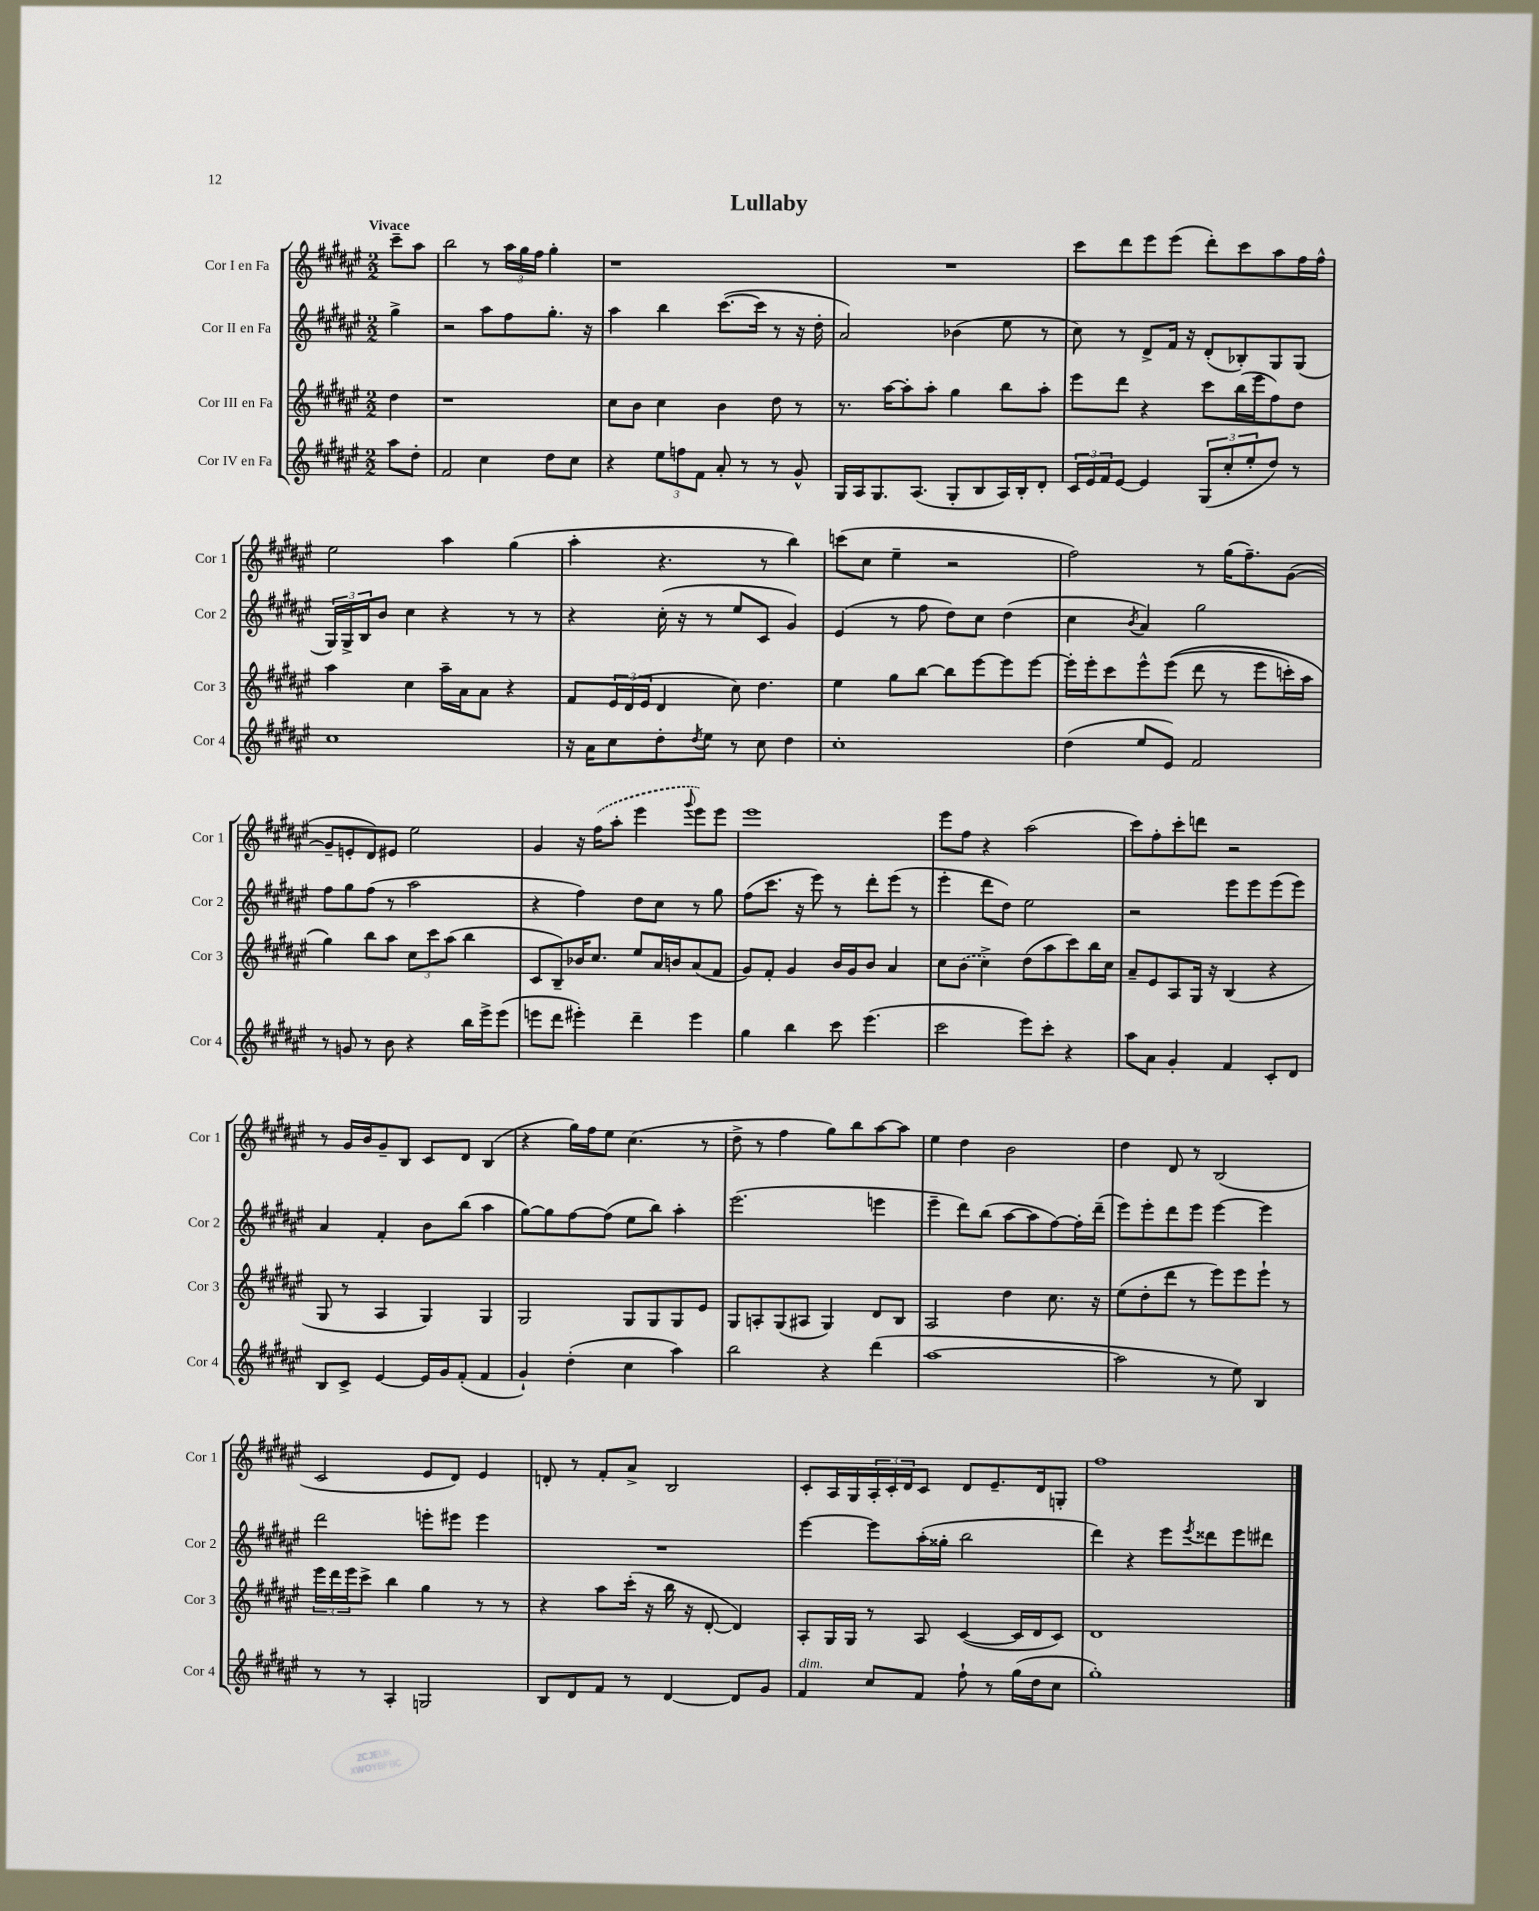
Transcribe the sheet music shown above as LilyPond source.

\header { title = "Lullaby" }
<<
\new StaffGroup <<
\new Staff = "s0" \with { instrumentName = "Cor I en Fa" shortInstrumentName = "Cor 1" } {
    \clef treble \key fis \major \numericTimeSignature \time 2/2 \partial 4 \tempo "Vivace"
    cis'''8-- ais''8 |
    b''2 r8 \tuplet 3/2 { ais''16 gis''16 fis''16 } gis''4-. |
    r1 |
    R1 |
    cis'''8 dis'''8 eis'''8 eis'''8( dis'''8-.) cis'''8 ais''8 fis''16 fis''16-^ |
    eis''2 ais''4 gis''4( |
    ais''4-. r4. r8 b''4) |
    c'''8( cis''8 eis''4-- r2 |
    fis''2) r8 gis''16( fis''8.--) gis'8~( |
    gis'8-- e'8-. dis'8) eis'8 eis''2 |
    gis'4 r16 \once \slurDashed fis''16( ais''8-. eis'''4 \appoggiatura { gis'''8 } eis'''8) eis'''8 |
    eis'''1 |
    eis'''8 fis''8 r4 ais''2( |
    cis'''8) fis''8-. cis'''8-. d'''8 r2 |
    r8 gis'16 b'16 gis'8-- b8 cis'8 dis'8 b4( |
    r4 gis''16) fis''16 eis''8 cis''4.( r8 |
    dis''8-> r8 fis''4 gis''8) b''8 ais''8~ ais''8 |
    eis''4 dis''4 b'2 |
    dis''4 dis'8 r8 b2( |
    cis'2 eis'8 dis'8) eis'4 |
    d'8-. r8 fis'8-. ais'8-> b2 |
    cis'8-. ais16 gis16 \tuplet 3/2 { ais16-. cis'16-. dis'16 } cis'8 dis'8 eis'8.-- dis'16 g8-. |
    fis''1 \bar "|." |
}
\new Staff = "s1" \with { instrumentName = "Cor II en Fa" shortInstrumentName = "Cor 2" } {
    \clef treble \key fis \major \numericTimeSignature \time 2/2 \partial 4
    gis''4-> |
    r2 ais''8 fis''8 gis''8.-. r16 |
    ais''4 b''4 cis'''8.~( cis'''16 r8 r16 dis''16-. |
    ais'2) bes'4( eis''8 r8 |
    cis''8) r8 dis'8-> fis'16 r16 dis'8-.( bes8-.) gis8 gis8( |
    \tuplet 3/2 { gis16) gis16-> b16 } b'8 cis''4 r4 r8 r8 |
    r4 cis''16-.( r16 r8 eis''8 cis'8 gis'4) |
    eis'4( r8 fis''8 dis''8) cis''8 dis''4( |
    cis''4 \acciaccatura { b'8 } ais'4) gis''2 |
    fis''8 gis''8 fis''8( r8 ais''2 |
    r4 fis''4) dis''8 cis''8 r8 gis''8 |
    fis''8( cis'''8. r16 eis'''8) r8 dis'''8-. eis'''8( r8 |
    eis'''4-. dis'''8 dis''8) eis''2 |
    r2 eis'''8 eis'''8 eis'''8( eis'''8) |
    ais'4 fis'4-. b'8 b''8( ais''4 |
    gis''8~) gis''8 fis''8~ fis''8( eis''8 b''8) ais''4-. |
    eis'''2.( e'''4 |
    eis'''4-- dis'''8) b''8( ais''8~ ais''8 fis''8~) fis''16-. dis'''16--( |
    eis'''8) eis'''8-. dis'''8 eis'''8 eis'''4~ eis'''4 |
    dis'''2 e'''8-. eis'''8 eis'''4 |
    R1 |
    eis'''4~ eis'''8 ais''16-.( gisis''16-. b''2 |
    dis'''4) r4 eis'''8 \acciaccatura { eis'''8 } disis'''8 eis'''8 dis'''8 \bar "|." |
}
\new Staff = "s2" \with { instrumentName = "Cor III en Fa" shortInstrumentName = "Cor 3" } {
    \clef treble \key fis \major \numericTimeSignature \time 2/2 \partial 4
    dis''4 |
    r1 |
    cis''8 b'8 cis''4 b'4 dis''8 r8 |
    r8. ais''16~ ais''8-. ais''8-. gis''4 b''8 ais''8-. |
    eis'''8 dis'''8 r4 cis'''8 b''16( eis'''16 fis''8) dis''8 |
    ais''4 cis''4 ais''16-- ais'16 ais'8 r4 |
    fis'8 \tuplet 3/2 { eis'16 dis'16( eis'16 } dis'4 cis''8) dis''4. |
    eis''4 gis''8 b''8~ b''8 eis'''8~ eis'''8 eis'''8~ |
    eis'''16-. eis'''16-. cis'''8 eis'''8-^ eis'''8(\( dis'''8 r8 eis'''8 c'''16-.) ais''16 |
    gis''4\) b''8 ais''8 \tuplet 3/2 { cis''8 cis'''8 ais''8( } b''4 |
    cis'8 b8--) bes'16 cis''8. eis''8 ais'16 b'16 ais'8( fis'8 |
    gis'8) fis'8-. gis'4 b'16 gis'16 b'8 ais'4 |
    cis''8 \once \slurDashed b'8( cis''4->) dis''8( ais''8 cis'''8) b''16 cis''16 |
    ais'8-- eis'8 ais8 gis16 r16 b4( r4 |
    gis8 r8 ais4 gis4) gis4 |
    gis2 gis8 gis8 gis8 eis'8 |
    gis8 a8-. gis8( ais8 gis4) dis'8 b8 |
    ais2 dis''4 cis''8. r16 |
    eis''8( dis''8-. dis'''8 r8 eis'''8) eis'''8 eis'''8-! r8 |
    \tuplet 3/2 { eis'''16 dis'''16 eis'''16 } cis'''8-> b''4 gis''4 r8 r8 |
    r4 ais''8 cis'''16-.( r16 b''16 r16 dis'8~-. dis'4) |
    ais8-. gis16 gis16 r8 ais8 cis'4~( cis'16 dis'16 cis'8) |
    dis'1 \bar "|." |
}
\new Staff = "s3" \with { instrumentName = "Cor IV en Fa" shortInstrumentName = "Cor 4" } {
    \clef treble \key fis \major \numericTimeSignature \time 2/2 \partial 4
    ais''8 dis''8-. |
    fis'2 cis''4 dis''8 cis''8 |
    r4 \tuplet 3/2 { eis''8 f''8 fis'8 } ais'8-. r8 r8 gis'8-^ |
    gis16 ais16 gis8. ais8.( gis8-. b8 ais16) b16-. dis'8-. |
    \tuplet 3/2 { cis'16 eis'16 fis'16 } eis'8~ eis'4 \tuplet 3/2 { gis8( cis''8-. eis''8-. } dis''8) r8 |
    cis''1 |
    r16 ais'16 cis''8 dis''8-. \acciaccatura { dis''8 } eis''8 r8 cis''8 dis''4 |
    cis''1-. |
    dis''4( eis''8 eis'8) fis'2 |
    r8 g'8 r8 b'8 r4 b''16 eis'''16-> eis'''8( |
    e'''8 dis'''8 eis'''4-.) dis'''4-- eis'''4 |
    gis''4 b''4 cis'''8 eis'''4.( |
    cis'''2 eis'''8) cis'''8-. r4 |
    ais''8 ais'8 gis'4-. fis'4 cis'8-. dis'8 |
    b8 cis'8-> eis'4~ eis'16 gis'16 fis'8-.( fis'4 |
    gis'4-!) dis''4-.( cis''4 ais''4) |
    b''2 r4 dis'''4( |
    ais''1~ |
    ais''2 r8 eis''8) b4 |
    r8 r8 ais4-. g2 |
    b8 dis'8 fis'8 r8 dis'4~ dis'8 gis'8 |
    fis'4^\markup { \italic "dim." } cis''8 fis'8 fis''8-! r8 gis''16( dis''16 cis''8 |
    gis''1-.) \bar "|." |
}
>>
>>
\layout { \context { \Score \remove "Bar_number_engraver" } }
